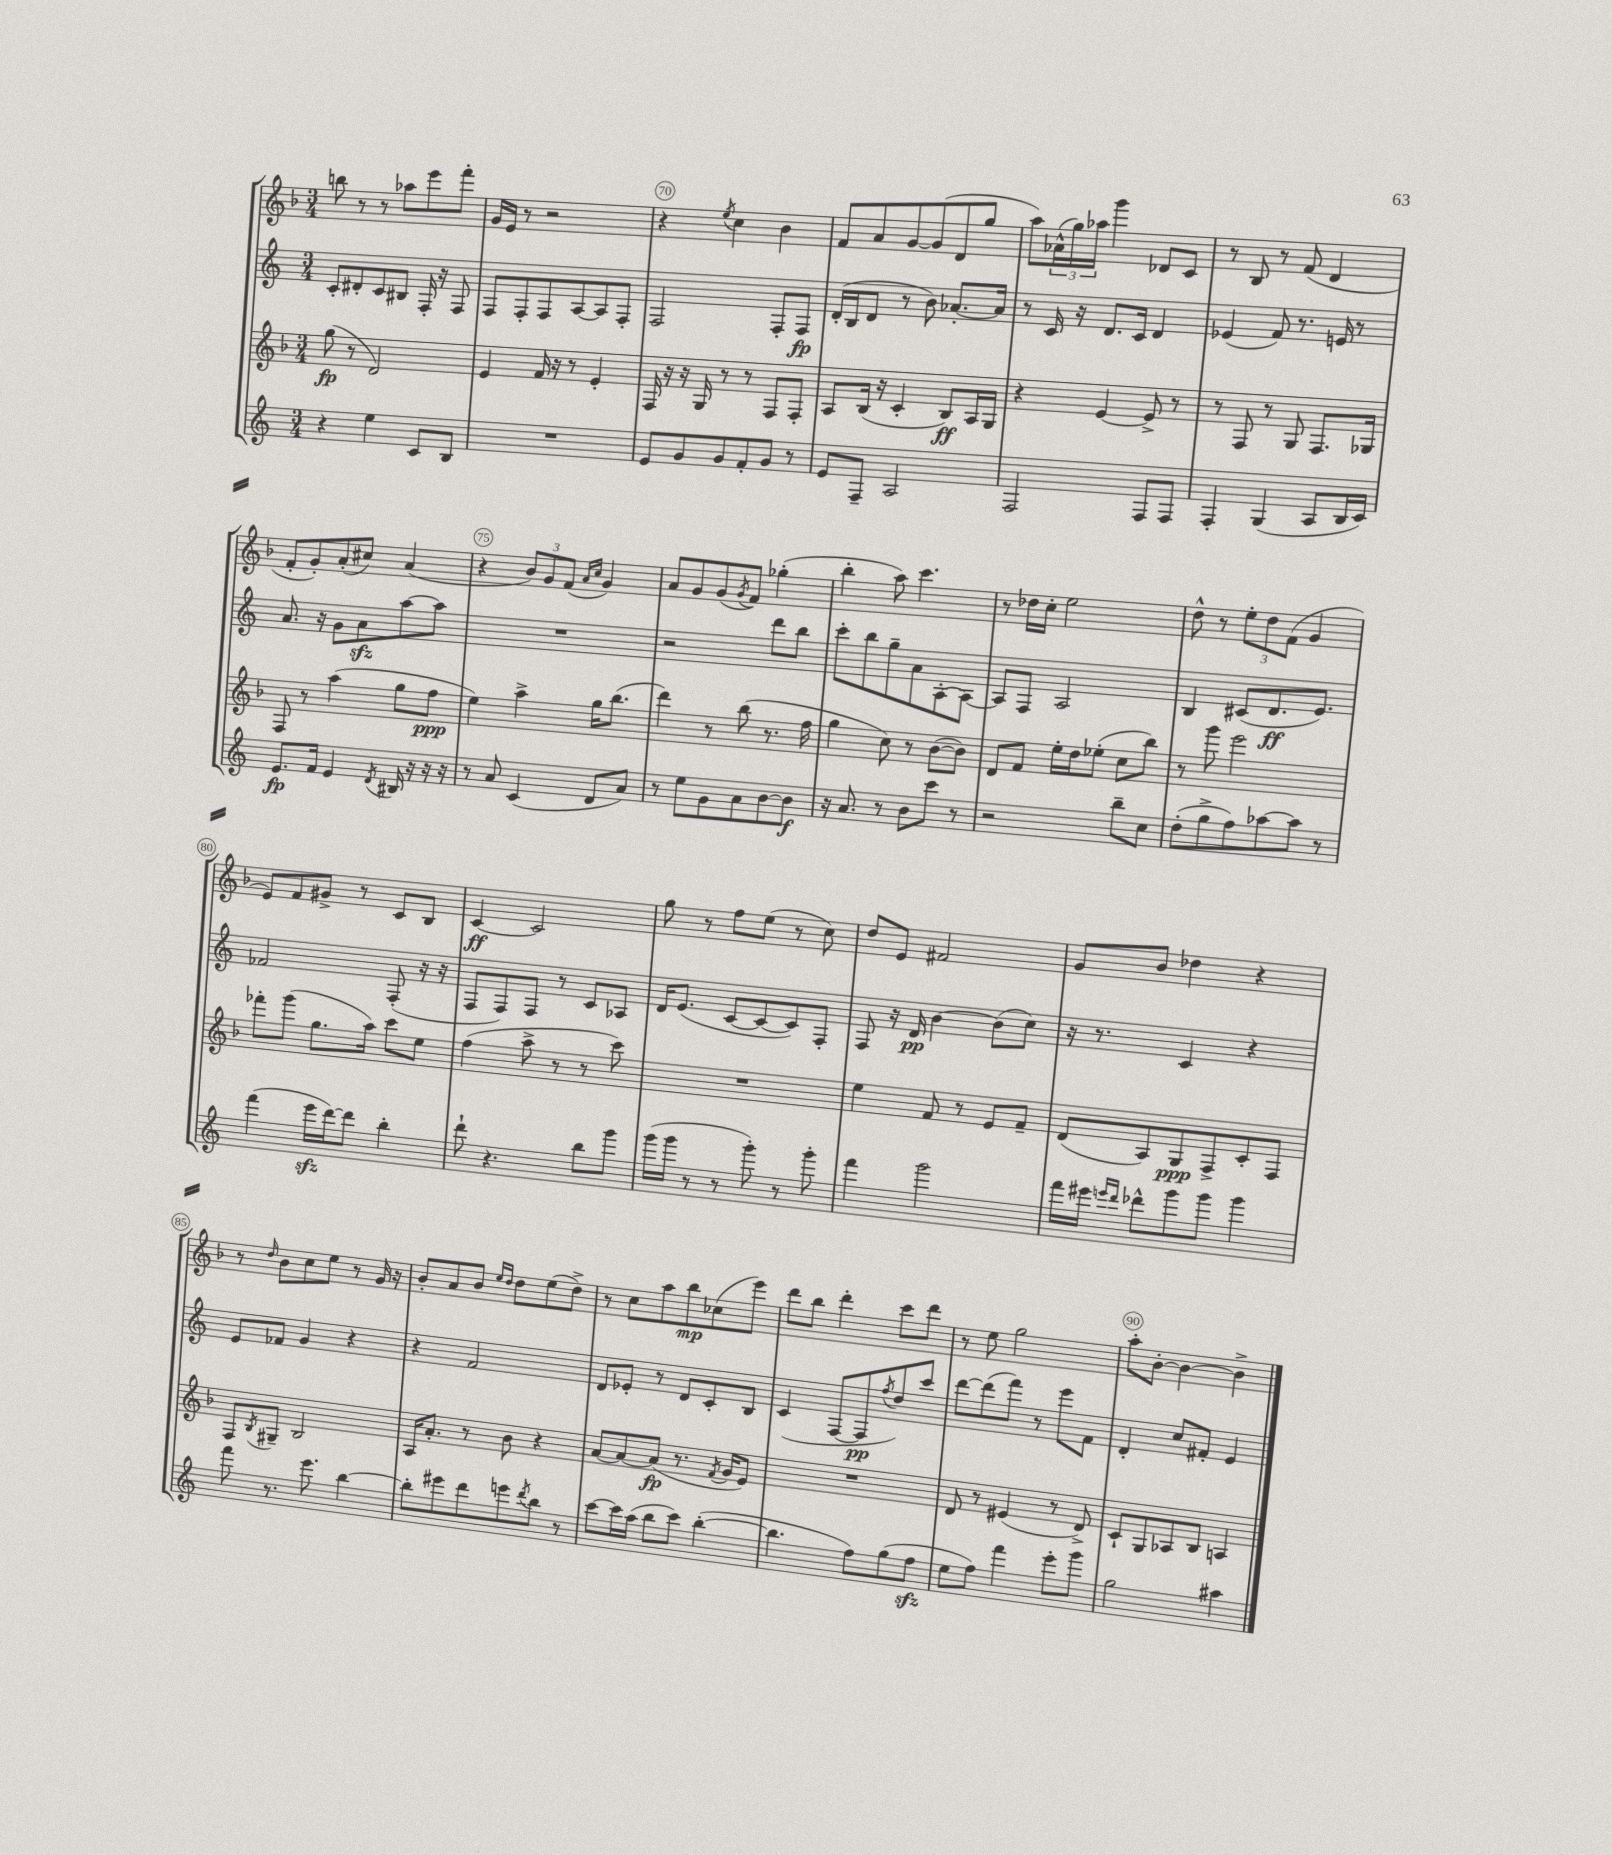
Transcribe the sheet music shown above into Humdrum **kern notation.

**kern	**kern	**kern	**kern
*staff4	*staff3	*staff2	*staff1
*clefG2	*clefG2	*clefG2	*clefG2
*k[]	*k[b-]	*k[]	*k[b-]
*M3/4	*M3/4	*M3/4	*M3/4
4r	(8gg	8c'	8bb
.	8r	8d#'	8r
4ee	2d)	8c	8r
.	.	8B#	8aa-
8c	.	16F'	8eee
.	.	16r	.
8B	.	8F	8fff'
=	=	=	=
2.r	4e	8F	16g
.	.	.	16e
.	.	8F'	8r
.	16f	8F	2r
.	16r	.	.
.	8r	[8A	.
.	4e'	8A]	.
.	.	8F'	.
=	=	=	=
8e	16F	2F	4r
.	16r	.	.
8g	16r	.	.
.	16G	.	.
.	.	.	8qee
8g	8r	.	4cc
8f'	8r	.	.
8g	8F	8F'	4b-
8r	8F'	8F	.
=	=	=	=
8e	8A	(16d'	8f
.	.	16B	.
8F~	(16B-	8d	8a
.	16r	.	.
2A	4c'	8r	[8g
.	.	8b)	(8g]
.	8B-)	[8.a-'	8d
.	16A	.	8gg
.	16G	16a-]	.
=	=	=	=
2F	4r	8r	8aa)
.	.	16c	(24a-^^
.	.	.	24gg)
.	.	16r	.
.	.	.	24aa-
.	[4e	8.d	4ggg
.	.	16c	.
8F	8e^]	4d	8d-
8F	8r	.	8c
=	=	=	=
4F'	8r	(4e-	8r
.	8F	.	8B-
(4G	8r	8f)	8r
.	8G	8.r	(8f
8A	8.F	.	4d
.	.	16e	.
16B	.	8r	.
16c)	16G-	.	.
=	=	=	=
8.e	8F	8.a	8f'
.	8r	.	8g')
16f	.	16r	.
4e	(4aa	8g	(8a'
.	.	8a	8cc#)
8qd	.	.	.
16B#	8gg	[8aa	(4a
16r	.	.	.
16r	8ff	8aa]	.
16r	.	.	.
=	=	=	=
8r	4ee)	2.r	4r
8a	.	.	.
(4c	4aa^	.	12b-)
.	.	.	12g
.	.	.	(12f
.	.	.	16qqa
.	.	.	16qqcc
8d	16gg	.	4g)
.	(8.bb-	.	.
8a)	.	.	.
=	=	=	=
8r	4ddd)	2r	8a
8ee	.	.	8g
8g	8r	.	(8g
.	.	.	8qg
8a	(8bb-	.	8f)
[8b	8.r	8ddd	(4gg-'
8b]	.	8bb	.
.	16ff	.	.
=	=	=	=
16r	4gg	8ccc'	4bb-'
8.a	.	.	.
.	.	8bb	.
8r	8cc)	8gg~	8aa)
8b	8r	8a	4.ccc
8ccc	([8b-	[8A'	.
8r	8b-])	8A_	.
=	=	=	=
2r	8d	8A]	8r
.	8f	8F	16dd-
.	.	.	16cc'
.	16ee'	2A	2ee
.	16dd	.	.
.	(8ee-'	.	.
8bb~	8cc	.	.
8cc	8bb-)	.	.
=	=	=	=
(8dd'	8r	4B	8dd^^
8gg^	8ggg	.	8r
8ff)	2eee	(8c#	12ee'
.	.	.	12dd
[8aa-	.	8.d	.
.	.	.	(12f
8aa-]	.	.	4g
.	.	8.e)	.
8r	.	.	.
=	=	=	=
(4fff	8fff-'	2f-	8e)
.	(8ggg	.	8f
16eee	8.gg	.	8g#^
[16ddd)	.	.	.
8ddd]	.	.	8r
.	16aa)	.	.
4bb'	8ccc	(8F'	8c
.	8ee	16r	8B-
.	.	16r	.
=	=	=	=
8ddd`	(4ff	8F	[4c
4.r	.	8F)	.
.	8aa^	8F	2c]
.	8r	8r	.
8bb	8r	8c	.
8ggg	8ccc)	8A-	.
=	=	=	=
(16ggg	2.r	16d	8gg
16ggg	.	(8.e	.
8r	.	.	8r
8r	.	[8c	8ff
8ggg')	.	8c_	(8ee
8r	.	8c])	8r
8ggg'	.	8F'	8cc)
=	=	=	=
4fff	4ee	8F	8dd
.	.	16r	8e
.	.	16d	.
2ggg	8f	[4b	2f#
.	8r	.	.
.	8e	(8b]	.
.	8f~	8cc)	.
=	=	=	=
16fff	(8d	16r	8g
16eee#	.	8.r	.
16qqeee	.	.	.
16qqddd	.	.	.
8ddd-^^	8A)	.	8b-
8ggg	8G	4c	4dd-
8ggg	8F^	.	.
4ggg	8c'	4r	4r
.	8F	.	.
=	=	=	=
8fff	8F	8e	8r
.	8qB-	.	16qqdd
8.r	8G#~	8f-	8b-
.	2B-	4g	8cc
8.eee	.	.	.
.	.	.	8ee
[4bb	.	4r	8r
.	.	.	16g
.	.	.	16r
=	=	=	=
8bb']	16A	4r	8b-'
.	8.a'	.	.
8eee#	.	.	8a
8ddd	8r	2f	8b-
.	.	.	16qqee
.	.	.	16qqdd
8eee	8b-	.	8dd
8qddd	.	.	.
8bb	4r	.	(8ee
8r	.	.	8dd^)
=	=	=	=
[8ccc	[8a	8d	8r
16ccc]	8a_	8e-'	8cc
(16aa	.	.	.
8bb	(8a]	8r	8aa
8ccc)	8.r	8d	8bb-
([4bb'	.	8c'	(8cc-
.	8qf	.	.
.	16g	.	.
.	8e)	8B	8eee)
=	=	=	=
4.bb]	2.r	(4c	8ddd
.	.	.	8bb-
.	.	[8F	4ddd'
8ff)	.	8F]	.
.	.	8qff	.
(8gg	.	8dd)	8ccc
8ff	.	8ccc	8ddd
=	=	=	=
8ee	8d	[8ddd	8r
8ff)	8r	(8ddd]	8ee
4fff	(4e#	8fff)	2gg
.	.	8r	.
8eee'	8r	8eee	.
8ggg	8d^)	8f	.
=	=	=	=
2gg	8c`	4d'	8aa'
.	8G	.	[8b-'
.	8A-	8cc	4b-_
.	8B-	8f#'	.
4aa#	4A	4e	4b-^]
==	==	==	==
*-	*-	*-	*-
